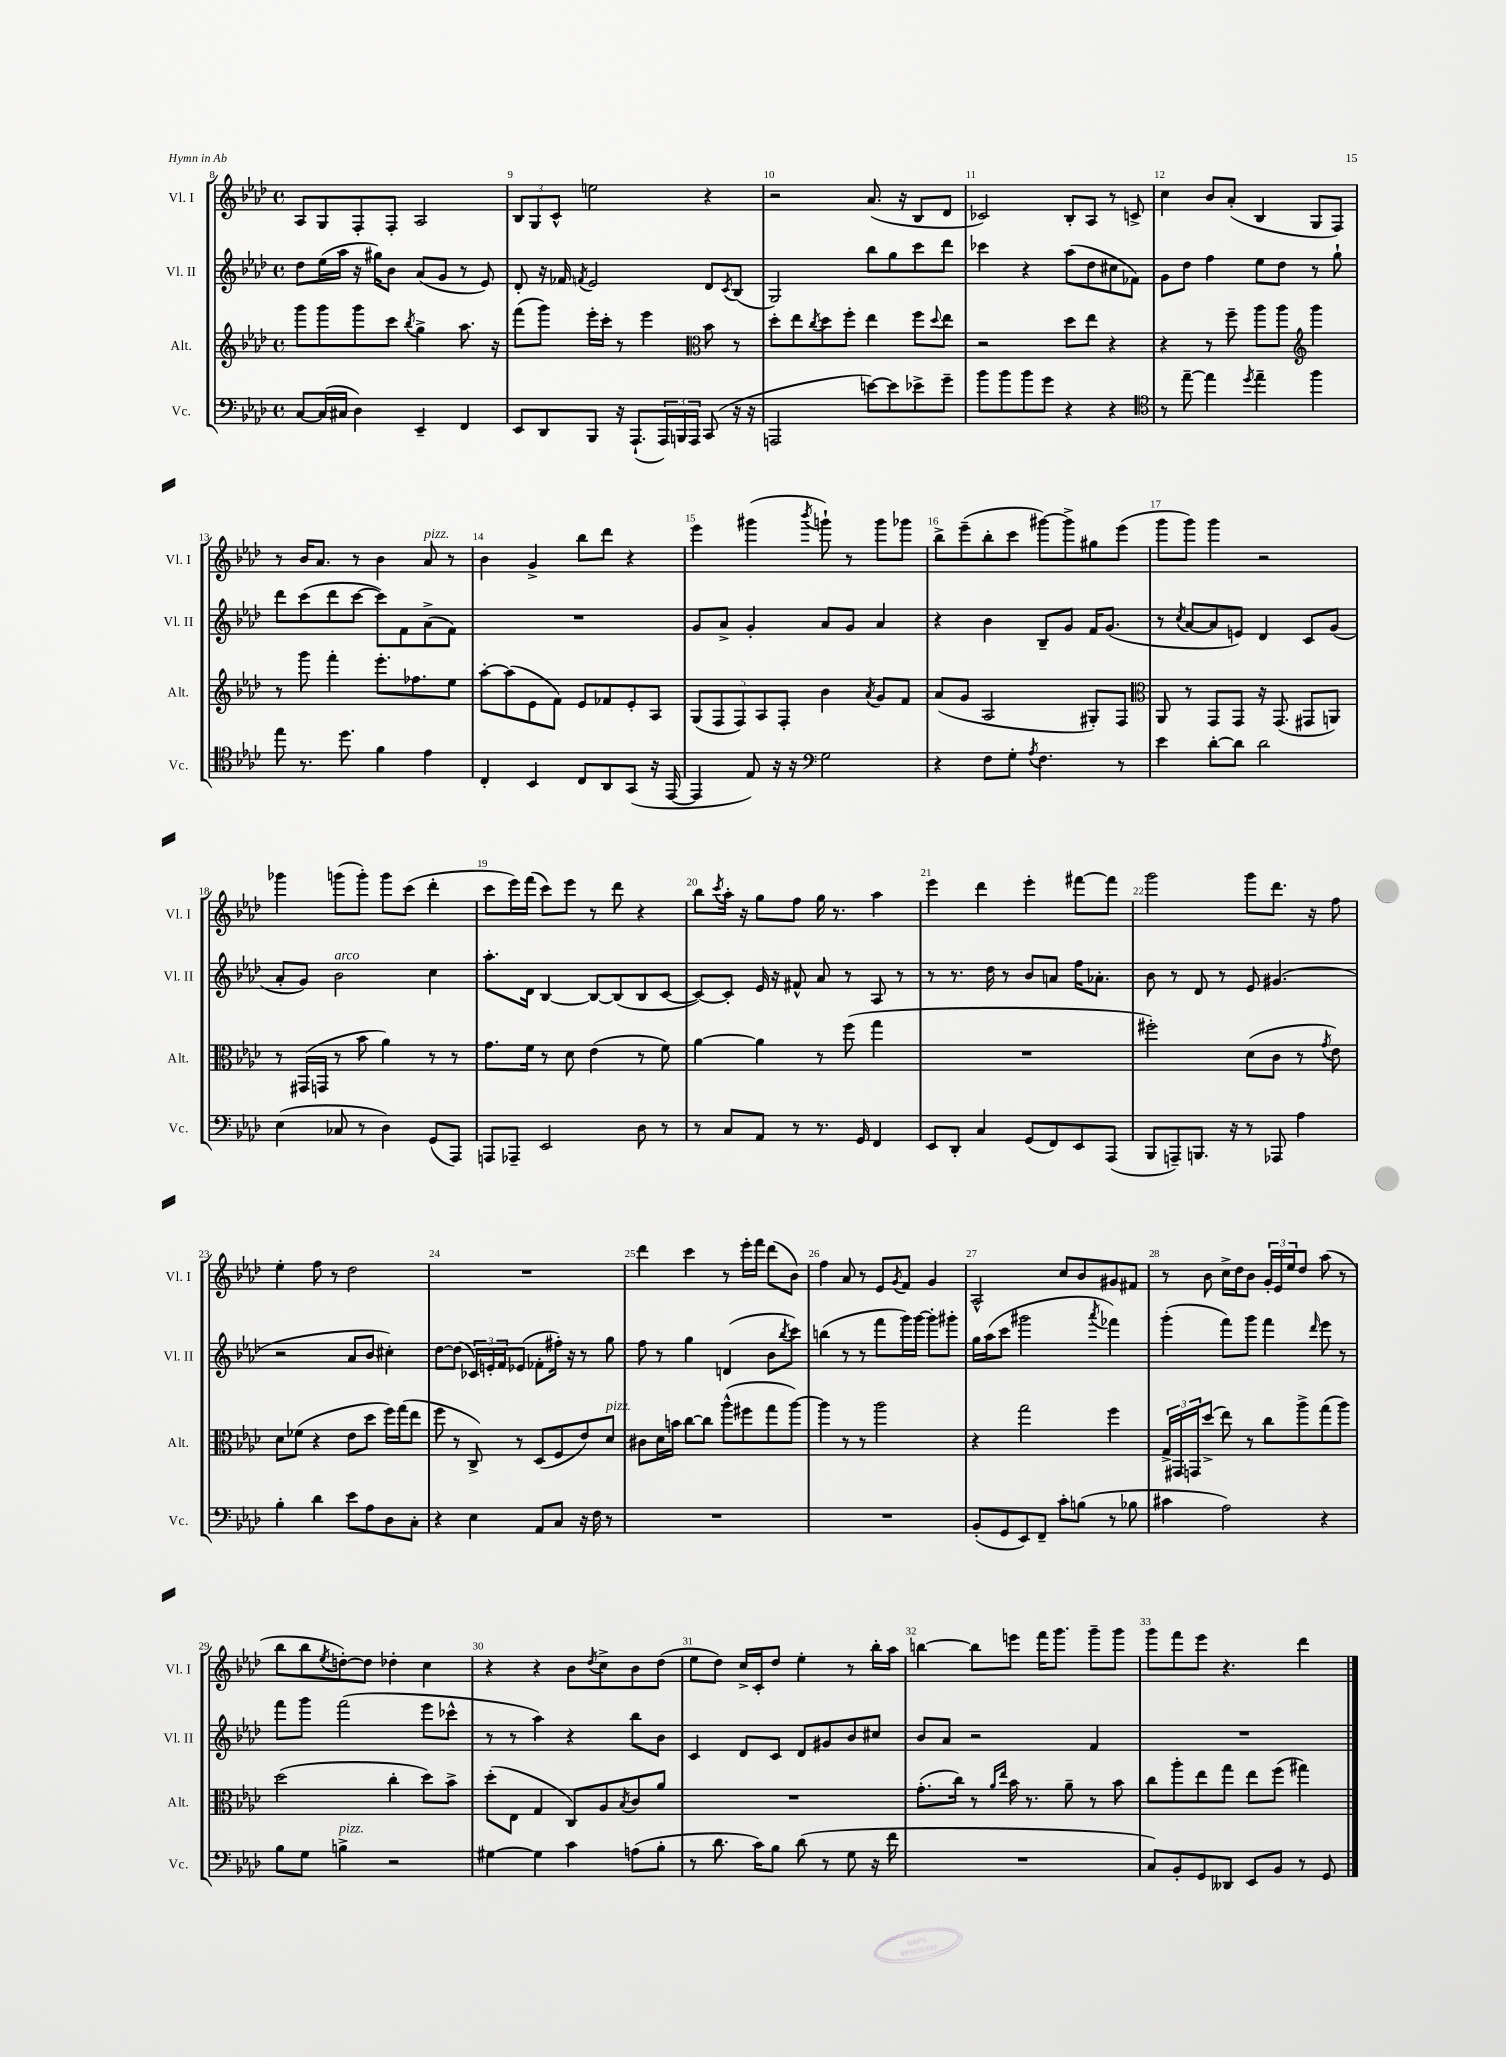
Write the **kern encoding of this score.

**kern	**kern	**kern	**kern
*staff4	*staff3	*staff2	*staff1
*clefF4	*clefG2	*clefG2	*clefG2
*k[b-e-a-d-]	*k[b-e-a-d-]	*k[b-e-a-d-]	*k[b-e-a-d-]
*M4/4	*M4/4	*M4/4	*M4/4
*met(c)	*met(c)	*met(c)	*met(c)
[8C/L	8ggg\L	8dd-\L	8A-/L
(16C/]L	8ggg\	(16ee-\L	8G/
16C#/JJ	.	16aa-\JJ	.
4D-\)	8ggg\	16r	8F'/
.	.	16gg#\LK)	.
.	8ccc\J	8b-\J	8F'/J
.	8qbb-/	.	.
4EE-~/	4gg^\	(8a-/L	2A-/
.	.	8g/J	.
4FF/	8.aa-\	8r	.
.	.	8e-/)	.
.	16r	.	.
=	=	=	=
8EE-/L	(8fff\L	8d-'/	12B-/L
.	.	.	12G/
8DD-/	8ggg\J)	16r	.
.	.	.	12c^^/J
.	.	16f-/	.
.	.	8qf/	.
8BBB-/J	16eee-'\LL	2e-/	2ee\
.	16ccc'\JJ	.	.
16r	8r	.	.
(8.AAA-`/L	.	.	.
.	4eee-\	.	.
24AAA-/L)	.	.	.
24BBB/	.	.	.
24AAA-/JJ	.	.	.
*	*clefC3	*	*
(8CC/	8b-\	8d-/L	4r
.	.	8qc/	.
16r	8r	(8B-/J	.
16r	.	.	.
=	=	=	=
2AAA/	8dd-'\L	2G/)	2r
.	8ee-\	.	.
.	8qcc/	.	.
.	8dd-\	.	.
.	8ff'\J	.	.
[8e\L)	4ee-\	8bb-\L	(8.a-/
8e\]	.	8gg\	.
.	.	.	16r
8e-^\	8ff\L	8ccc\	8B-/L
.	8qqdd-/	.	.
8g~\J	8ee-\J	8ddd-\J	8d-/J
=	=	=	=
8b-\L	2r	4ccc-\	2c-/)
8b-\	.	.	.
8b-\	.	4r	.
8g\J	.	.	.
4r	8dd-\L	(8aa-\L	8B-'/L
.	8ee-\J	8dd-\	8A-/J
4r	4r	8cc#\	8r
.	.	8f-\J)	8c^/
=	=	=	=
*clefC4	*	*	*
8r	4r	8g\L	4cc\
[8ee-~\	.	8dd-\J	.
4ee-\]	8r	4ff\	8b-/L
.	8ff~\	.	(8a-'/J
8qdd-/	.	.	.
4ee-~\	8aa-\L	8ee-\L	4B-/
.	8aa-\J	8dd-\J	.
*	*clefG2	*	*
4ff\	4ggg\	8r	8G/L
.	.	8gg`\	8F/J)
=	=	=	=
8ee-\	8r	8ddd-\L	8r
8.r	8ggg\	(8ccc\	16b-/LK
.	.	.	8.a-/J
.	4fff'\	8ddd-\	.
8.dd-\	.	.	.
.	.	[8ccc\J	8r
4f\	8.eee-'\L	8ccc\]L)	4b-\
.	.	8f\	.
.	8.ff-\	.	.
4e-\	.	(8a-^\	8a-/
.	8ee-\J	8f\J)	8r
=	=	=	=
4C'/	[8aa-'\L	1r	4b-\
.	(8aa-\]	.	.
4BB-/	8e-\	.	4g^/
.	8f\J)	.	.
8C/L	8e-/L	.	8bb-\L
8AA-/	8f-/	.	8ddd-\J
(8GG/J	8e-'/	.	4r
16r	8A-/J	.	.
[16EE-/	.	.	.
=	=	=	=
4EE-/]	(10G/L	8g/L	4eee-\
.	10F/	.	.
.	.	8a-^/J	.
.	10F/)	.	.
8E-/)	.	4g'/	(4ggg#\
.	10A-/	.	.
16r	.	.	.
.	10F'/J	.	.
16r	.	.	.
*clefF4	*	*	*
.	.	.	8qbbb-/
2G\	4b-\	8a-/L	8ggg`\)
.	.	8g/J	8r
.	8qa-/	.	.
.	8g/L	4a-/	8ggg\L
.	8f/J	.	8ggg-\J
=	=	=	=
4r	(8a-/L	4r	8bb-^\L
.	8g/J	.	(8eee-~\
8F\L	2A-/	4b-\	8bb-'\
8G'\J	.	.	8ccc\J
8qA-/	.	.	.
4.F\	.	8B-~/L	[8ggg#\L)
.	.	8g/J	8ggg#^\]
.	8G#'/L)	16f/LK	8gg#\
.	.	(8.g/J	.
8r	8F/J	.	(8eee-\J
=	=	=	=
*	*clefC3	*	*
4e-\	8AA-/	8r	8ggg\L
.	.	8qcc/	.
.	8r	[8a-/L	8ggg\J)
[8d-'\L	8GG/L	8a-/]	4ggg\
8d-\]J	8GG/J	8e/J)	.
2d-\	16r	4d-/	2r
.	(8.GG/	.	.
.	8GG#/L	8c/L	.
.	8AA/J)	(8g/J	.
=	=	=	=
(4E-\	8r	8a-'/L	4ggg-\
.	(16GG#/LL	8g/J)	.
.	16GG/JJ	.	.
8C-/	8r	2b-\	(8ggg\L
8r	8b-\	.	8ggg'\J)
4D-\)	4a-\)	.	8ggg\L
.	.	.	(8ccc\J
(8GG/L	8r	4cc\	4ddd-'\
8AAA-/J)	8r	.	.
=	=	=	=
8AAA/L	8.g\L	8.aa-'\L	8ccc\L
8AAA-~/J	.	.	16eee-\L)
.	16f\Jk	16d-\Jk	(16fff\JJ
2EE-/	8r	[4B-/	8ccc\L)
.	8d-\	.	8eee-\J
.	(4e-\	8B-/_L	8r
.	.	(8B-/]	8ddd-\
8D-\	8r	8B-/	4r
8r	8f\)	[8c/J	.
=	=	=	=
8r	[4a-\	8c/_L)	8bb-\L
.	.	.	8qccc/
8C/L	.	8c'/]J	16aa-'\Jk
.	.	.	16r
8AA-/J	4a-\]	16e-/	8gg\L
.	.	16r	.
8r	.	8f#^^/	8ff\J
8.r	8r	8a-/	16gg\
.	.	.	8.r
.	(8ff\	8r	.
16GG/	.	.	.
4FF/	4gg\	8A-/	4aa-\
.	.	8r	.
=	=	=	=
8EE-/L	1r	8r	4eee-\
8DD-'/J	.	8.r	.
4C/	.	.	4ddd-\
.	.	16dd-\	.
.	.	8r	.
(8GG/L	.	8b-/L	4eee-'\
8FF/)	.	8a/J	.
8EE-/	.	16ff\LK	[8fff#\L
.	.	8.a-'\J	.
(8AAA-/J	.	.	8fff#\]J
=	=	=	=
8BBB-/L	2ff#'\)	8b-\	2ggg\
8AAA~/)	.	8r	.
8.BBB/J	.	8d-/	.
.	.	8r	.
16r	.	.	.
8r	(8d-\L	8e-/	8ggg\L
8AAA-/	8c\J	(4.g#/	8.ddd-\J
4A-\	8r	.	.
.	.	.	16r
.	8qg/	.	.
.	8e-\)	.	8ff\
=	=	=	=
4B-'\	8d-\L	2r	4ee-'\
.	(8f-\J	.	.
4d-\	4r	.	8ff\
.	.	.	8r
8e-\L	8e-\L	8a-/L	2dd-\
8A-\	8dd-\J	8b-/J	.
8D-\	16ff\LL)	4cc#'\)	.
.	(16gg\J	.	.
8C'\J	8ee-\J	.	.
=	=	=	=
4r	8ff\	[8dd-\L	1r
.	8r	(8dd-\]J	.
4E-\	8C^/)	24c-/LL)	.
.	.	24e'/	.
.	.	24f/J	.
.	8r	(8e-/J	.
8AA-/L	(8D-/L	8f-'\L	.
8C/J	8F/	16ff#'\Jk)	.
.	.	16r	.
16r	8e-/)	8r	.
16F\	.	.	.
8r	8d-/J	8gg\	.
=	=	=	=
1r	8c#\L	8ff\	4ddd-\
.	16d-\L	8r	.
.	16b\JJ	.	.
.	[8cc\L	4gg\	4ccc\
.	8cc\]J	.	.
.	(8aa-^^\L	(4d/	8r
.	8ff#\	.	16eee-'\LL
.	.	.	16fff\JJ
.	8gg\	8b-\L	(8ddd-\L
.	.	8qbb-/	.
.	[8aa-\J)	8ccc\J)	8b-\J)
=	=	=	=
1r	4aa-\]	(4bb\	4ff\
.	8r	8r	8a-/
.	8r	8r	8r
.	2aa-\	8fff\L	8e-/L
.	.	.	8qg/
.	.	16ggg\L)	8f/J
.	.	[16ggg\JJ	.
.	.	8ggg'\]L	4g/
.	.	8ggg#'\J	.
=	=	=	=
(8BB-'/L	4r	16gg\LL	2A-^^/
.	.	(16aa-\J	.
8GG/	.	8ccc\J	.
8EE-/)	2gg\	2ggg#\	.
8FF~/J	.	.	.
8c'\L	.	.	8cc/L
(8B\J	.	.	8b-/
.	.	8qaaa-/	.
8r	4ff\	4fff-\)	8g#/
8B-\	.	.	8f#/J
=	=	=	=
4c#\	24G^/LL	(4ggg'\	8r
.	24GG#/	.	.
.	24GG/J	.	.
.	(8dd-^/J	.	8b-\
2A-\)	8ee-\)	8fff\L)	16cc^\LL
.	.	.	16dd-\J
.	8r	8ggg\J	8b-\J
.	8cc\L	4fff\	24g'/LL
.	.	.	24e-/
.	.	.	24ee-/J
.	8aa-^\	.	8dd-/J
.	.	16qqddd-/	.
4r	(8gg\	8eee-\	(8aa-\
.	8aa-\J)	8r	8r
=	=	=	=
8B-\L	(2dd-\	8fff\L	8bb-\L
8G\J	.	8ggg\J	8bb-\
.	.	.	8qee-/
4B^\	.	(2fff\	[8dd'\)
.	.	.	8dd\]J
2r	4cc'\	.	4dd-'\
.	8dd-\L)	8eee-\L	4cc\
.	8b-^\J	8ccc-^^\J	.
=	=	=	=
[4G#\	(8dd-'\L	8r	4r
.	8E-\J	8r	.
4G#\]	4G/	4aa-\)	4r
4c\	8C/L)	4r	8b-\L
.	.	.	8qdd-/
.	8A-/	.	8cc^\
.	8qB-/	.	.
(8A\L	8c/	8bb-\L	8b-\
8B-'\J	8a-/J	8b-\J	(8dd-\J
=	=	=	=
8r	1r	4c/	8ee-\L
8.d-\	.	.	8dd-\J)
.	.	8d-/L	16cc^/LL
16c\LK)	.	.	16c'/J
8B-\J	.	8c/J	8dd-/J
(8d-\	.	8d-/L	4ee-'\
8r	.	8g#/	.
8G\	.	8b-/	8r
16r	.	8cc#/J	16bb-'\LL
16f\	.	.	16aa-\JJ
=	=	=	=
1r	(8.g'\L	8b-/L	[4bb\
.	.	8a-/J	.
.	16cc\Jk)	.	.
.	8r	2r	8bb\]L
.	16qqa-/LL	.	.
.	16qqee-/JJ	.	.
.	16b-\	.	8eee\J
.	8.r	.	.
.	.	.	16fff\LK
.	.	.	8.ggg\J
.	8a-~\	.	.
.	8r	4f/	8ggg~\L
.	8b-\	.	8ggg\J
=	=	=	=
8C/L)	8cc\L	1r	8ggg\L
8BB-'/	8aa-'\	.	8fff\
8GG/	8ee-\	.	8eee-\J
8DD--/J	8gg\J	.	4.r
8EE-/L	8ee-\L	.	.
8BB-/J	(8ff\J	.	.
8r	4gg#\)	.	4ddd-\
8GG/	.	.	.
==	==	==	==
*-	*-	*-	*-
